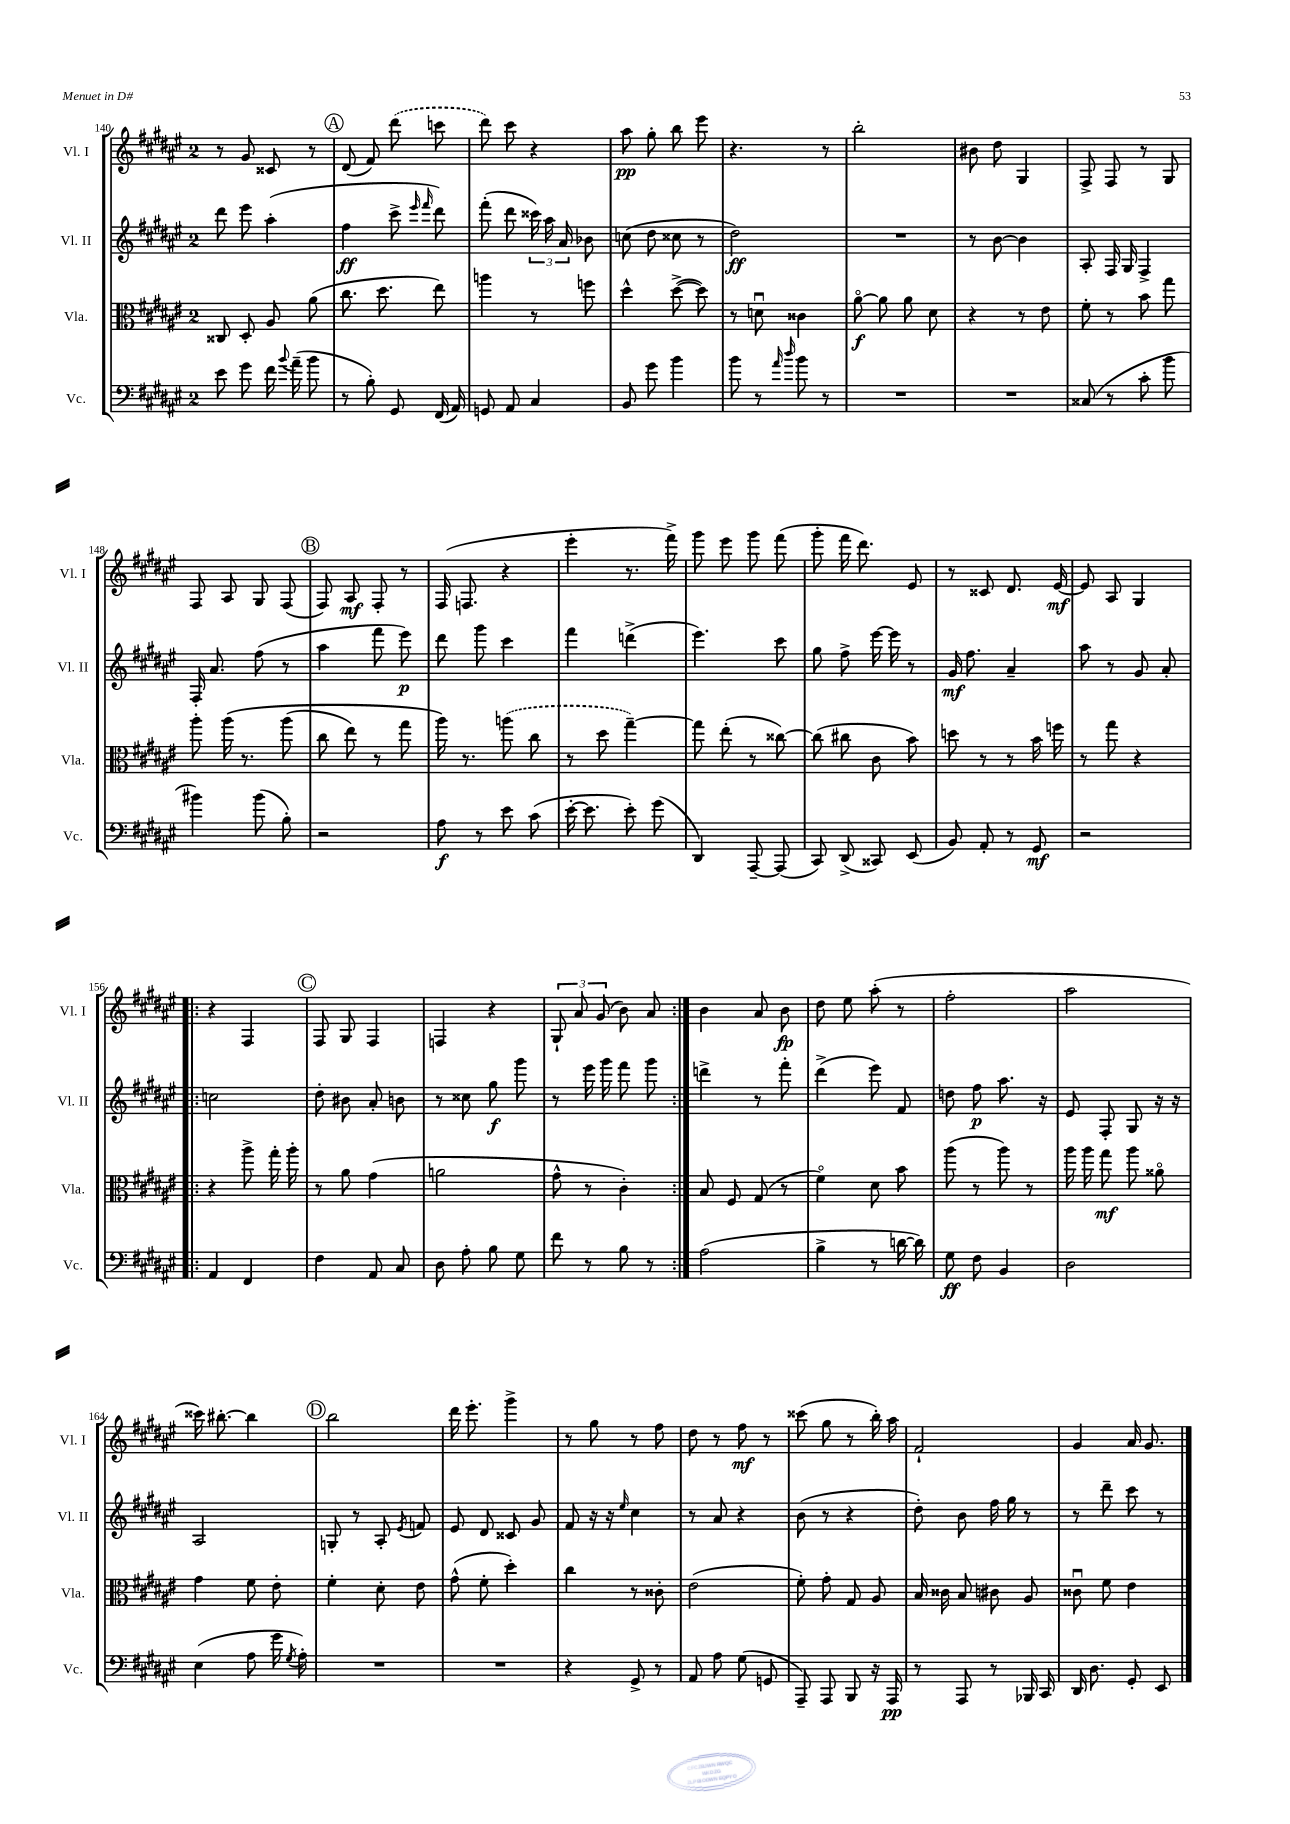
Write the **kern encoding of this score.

**kern	**kern	**kern	**kern
*staff4	*staff3	*staff2	*staff1
*clefF4	*clefC3	*clefG2	*clefG2
*k[f#c#g#d#a#e#]	*k[f#c#g#d#a#e#]	*k[f#c#g#d#a#e#]	*k[f#c#g#d#a#e#]
*M2/4	*M2/4	*M2/4	*M2/4
8e#\	8C##/	8ddd#\	8r
8g#\	8D#'/	8eee#\	8g#/
16f#\	8A#/	(4aa#'\	8c##/
8qqb/	.	.	.
(16a#~\	.	.	.
8b\	(8a#\	.	8r
=	=	=	=
8r	8.cc#\	4ff#\	(8d#/
8B'\)	.	.	8f#/)
.	8.dd#\	.	.
8GG#/	.	8ccc#^\	(8ddd#\
.	.	16qqeee#/	.
.	.	16qqfff#/	.
(16FF#/	8ee#\)	8ddd#\)	8ccc\
16AA#/)	.	.	.
=	=	=	=
8GG/	4aa\	(8fff#'\	8ddd#\)
8AA#/	.	8ddd#\	8ccc#\
4C#/	8r	24ccc##\)	4r
.	.	24aa#\	.
.	.	24a#/	.
.	8ff\	8b-\	.
=	=	=	=
8BB/	4dd#^^\	(8cc\	8aa#\
8g#\	.	8dd#\	8gg#'\
4b\	([8dd#^\	8cc##\	8bb\
.	8dd#\])	8r	8eee#\
=	=	=	=
8b\	8r	2dd#\)	4.r
8r	8du\	.	.
16qqa#/	.	.	.
16qqdd#/	.	.	.
8b\	4c##\	.	.
8r	.	.	8r
=	=	=	=
2r	[8a#o\	2r	2bb'\
.	8a#\]	.	.
.	8a#\	.	.
.	8d#\	.	.
=	=	=	=
2r	4r	8r	8b#\
.	.	[8b\	8dd#\
.	8r	4b\]	4G#/
.	8e#\	.	.
=	=	=	=
(8C##/	8f#'\	8A#'/	8F#^/
8r	8r	16F#/	8F#/
.	.	16G#/	.
8c#'\	8b\	4F#^/	8r
8b\	8gg#\	.	8G#/
=	=	=	=
4b#\)	8aa#'\	16F#'/	8F#/
.	.	8.a#/	.
.	&(16aa#\	.	8A#/
.	8.r	.	.
(8b#\	.	(8ff#\	8G#/
8B'\)	(8aa#\	8r	(8F#/
=	=	=	=
2r	8cc#\	4aa#\	8F#/)
.	8ee#\)	.	8A#/
.	8r	8fff#\	8F#'/
.	8gg#\	8eee#\)	8r
=	=	=	=
8A#\	16aa#\&)	8ddd#\	(16F#/
.	8.r	.	8.F/
8r	.	8ggg#\	.
8e#\	(8aa\	4ccc#\	4r
(8c#\	8cc#\	.	.
=	=	=	=
[16e#'\	8r	4fff#\	4eee#'\
8.e#\]	.	.	.
.	8dd#\	.	.
8e#'\)	[4gg#~\)	(4ddd^\	8.r
(8g#\	.	.	.
.	.	.	16fff#^\)
=	=	=	=
4DD#/)	8gg#\]	4.eee#\)	8ggg#\
.	(8ee#'\	.	8eee#\
[8AAA#~/	8r	.	8ggg#\
(8AAA#/]	[8cc##\)	8ccc#\	(8fff#\
=	=	=	=
8CC#/)	(8cc##\]	8gg#\	8ggg#'\
(8DD#^/	8cc#\	8ff#^\	16fff#\
.	.	.	8.ddd#\)
8CC##/)	8c#\	[16eee#\	.
.	.	16eee#\]	.
(8EE#/	8b\)	8r	8e#/
=	=	=	=
8BB/)	8dd\	16g#/	8r
.	.	8.ff#\	.
8AA#'/	8r	.	8c##/
8r	8r	4a#~/	8.d#/
8GG#/	16b\	.	.
.	16ff\	.	[16e#/
=	=	=	=
2r	8r	8aa#\	8e#/]
.	8gg#\	8r	8A#/
.	4r	8g#/	4G#/
.	.	8a#'/	.
=!|:	=!|:	=!|:	=!|:
4AA#/	4r	2cc\	4r
4FF#/	8aa#^\	.	4F#/
.	16gg#'\	.	.
.	16aa#'\	.	.
=	=	=	=
4F#\	8r	8dd#'\	8F#/
.	8a#\	8b#\	8G#/
8AA#/	(4g#\	8a#'/	4F#/
8C#/	.	8b\	.
=	=	=	=
8D#\	2a\	8r	4F/
8A#'\	.	8cc##\	.
8B\	.	8gg#\	4r
8G#\	.	8ggg#\	.
=	=	=	=
8f#\	8g#^^\	8r	12G#`/
.	.	.	12a#/
8r	8r	16eee#\	.
.	.	.	(12g#/
.	.	16ggg#\	.
8B\	4c#'\)	8fff#\	8b\)
8r	.	8ggg#\	8a#/
=:|!	=:|!	=:|!	=:|!
(2A#\	8B/	4ddd^\	4b\
.	8F#/	.	.
.	(8G#/	8r	8a#/
.	8r	8fff#'\	8b\
=	=	=	=
4B^\	4f#o\)	(4ddd#^\	8dd#\
.	.	.	8ee#\
8r	8d#\	8eee#\)	(8aa#'\
[16d\	8b\	8f#/	8r
16d\])	.	.	.
=	=	=	=
8G#\	(8aa#\	8dd\	2ff#'\
8F#\	8r	8ff#\	.
4BB/	8aa#\)	8.aa#\	.
.	8r	.	.
.	.	16r	.
=	=	=	=
2D#\	16aa#\	8e#/	2aa#\
.	16aa#\	.	.
.	8gg#\	8F#'/	.
.	8aa#\	8G#/	.
.	8a##o\	16r	.
.	.	16r	.
=	=	=	=
(4E#\	4g#\	2A#/	16ccc##\)
.	.	.	[8.bb#'\
8A#\	8f#\	.	4bb#\]
16g#\	8e#'\	.	.
8qG#/	.	.	.
16A#'\)	.	.	.
=	=	=	=
2r	4f#'\	8G'/	2bb\
.	.	8r	.
.	8d#'\	8A#'/	.
.	.	8qe#/	.
.	8e#\	8f/	.
=	=	=	=
2r	(8g#^^\	8e#/	16ddd#\
.	.	.	8.eee#'\
.	8f#'\	8d#/	.
.	4dd#'\)	8c##/	4ggg#^\
.	.	8g#/	.
=	=	=	=
4r	4cc#\	8f#/	8r
.	.	16r	8gg#\
.	.	16r	.
.	.	16qqee#/	.
8GG#^/	8r	4cc#\	8r
8r	8c##'\	.	8ff#\
=	=	=	=
8AA#/	(2e#\	8r	8dd#\
8A#\	.	8a#/	8r
(8G#\	.	4r	8ff#\
8GG/	.	.	8r
=	=	=	=
8AAA#~/)	8f#'\)	(8b\	(8ccc##\
8AAA#/	8g#'\	8r	8gg#\
8BBB/	8G#/	4r	8r
16r	8A#/	.	16bb'\)
16AAA#/	.	.	16aa#\
=	=	=	=
8r	16B/	8dd#'\)	2f#`/
.	16c##\	.	.
8AAA#/	8B/	8b\	.
8r	8c#\	16ff#\	.
.	.	16gg#\	.
16BBB-/	8A#/	8r	.
16CC#/	.	.	.
=	=	=	=
16DD#/	8c##u\	8r	4g#/
8.D#\	.	.	.
.	8f#\	8ddd#~\	.
8GG#'/	4e#\	8ccc#\	16a#/
.	.	.	8.g#/
8EE#/	.	8r	.
==	==	==	==
*-	*-	*-	*-
